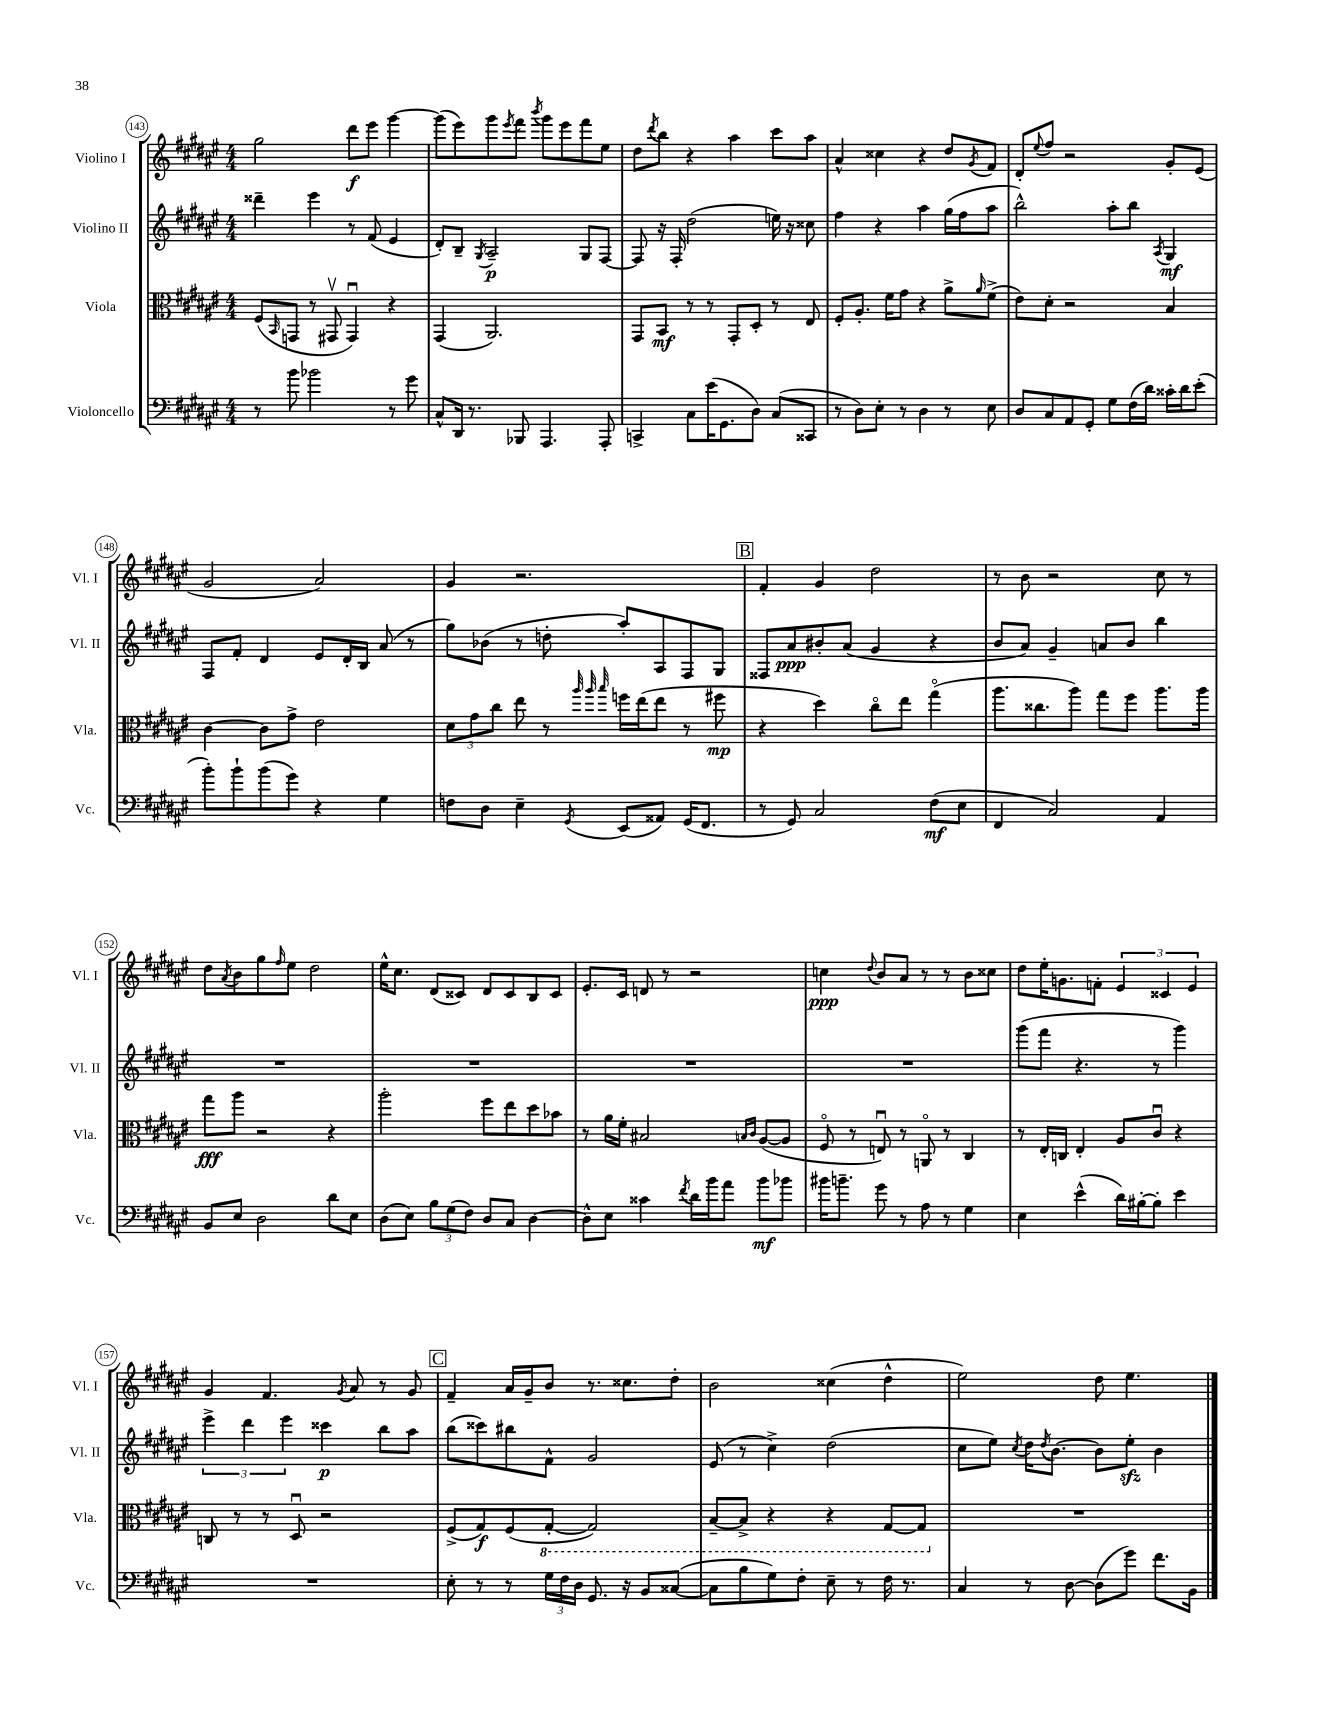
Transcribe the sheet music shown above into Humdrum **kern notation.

**kern	**dynam	**kern	**dynam	**kern	**dynam	**kern	**dynam
*part4	*part4	*part3	*part3	*part2	*part2	*part1	*part1
*staff4	*staff4	*staff3	*staff3	*staff2	*staff2	*staff1	*staff1
*I"Violoncello	*	*I"Viola	*	*I"Violino II	*	*I"Violino I	*
*I'Vc.	*	*I'Vla.	*	*I'Vl. II	*	*I'Vl. I	*
*clefF4	*	*clefC3	*	*clefG2	*	*clefG2	*
*k[f#c#g#d#a#e#]	*	*k[f#c#g#d#a#e#]	*	*k[f#c#g#d#a#e#]	*	*k[f#c#g#d#a#e#]	*
*M4/4	*	*M4/4	*	*M4/4	*	*M4/4	*
=143	=143	=143	=143	=143	=143	=143	=143
8r	.	(8F#/L	.	4ddd##X~\	.	2gg#\	.
.	.	16qqBB/	.	.	.	.	.
8b\	.	8GGn/J	.	.	.	.	.
2b-X\	.	8r	.	4eee#\	.	.	.
.	.	8GG#Xv/	.	.	.	.	.
.	.	4GG#u/)	.	8r	.	8ddd#\L	f
.	.	.	.	(8f#/	.	8eee#\J	.
8r	.	4r	.	4e#/	.	[4ggg#\	.
8g#\	.	.	.	.	.	.	.
=144	=144	=144	=144	=144	=144	=144	=144
8C#^^/L	.	(4GG#/	.	8d#'/L)	.	(8ggg#\L]	.
16DD#/Jk	.	.	.	8B~/J	.	8eee#\)	.
8.r	.	.	.	.	.	.	.
.	.	.	.	8qG#/	.	.	.
.	.	2.AA#/)	.	2A#~/	p	8ggg#\	.
.	.	.	.	.	.	8qeee#/	.
8BBB-X/	.	.	.	.	.	8fff#\J	.
.	.	.	.	.	.	8qbbb/	.
4.AAA#/	.	.	.	.	.	8ggg#\L	.
.	.	.	.	.	.	8eee#\	.
.	.	.	.	8G#/L	.	8fff#\	.
8AAA#'/	.	.	.	[8F#/J	.	8ee#\J	.
=145	=145	=145	=145	=145	=145	=145	=145
4CCn^/	.	8GG#/L	.	8F#/]	.	8dd#\L	.
.	.	.	.	.	.	8qddd#/	.
.	.	8BB/J	mf	16r	.	8bb\J	.
.	.	.	.	16F#'/	.	.	.
8C#\L	.	8r	.	(2dd#\	.	4r	.
(16e#\K	.	8r	.	.	.	.	.
8.GG#\	.	.	.	.	.	.	.
.	.	8GG#'/L	.	.	.	4aa#\	.
8D#\J)	.	8D#'/J	.	.	.	.	.
(8C#/L	.	8r	.	16een\)	.	8ccc#\L	.
.	.	.	.	16r	.	.	.
8CC##X/J	.	8E#/	.	8cc##X\	.	8aa#\J	.
=146	=146	=146	=146	=146	=146	=146	=146
8r	.	8F#'/L	.	4ff#\	.	4a#^^/	.
8D#\L)	.	8.A#'/J	.	.	.	.	.
8E#'\J	.	.	.	4r	.	4cc##X\	.
.	.	16f#\KL	.	.	.	.	.
8r	.	8g#\J	.	.	.	.	.
4D#\	.	4r	.	4aa#\	.	4r	.
8r	.	8a#^\L	.	(16gg#\LL	.	8dd#/L	.
.	.	.	.	16ff#\J	.	.	.
.	.	16qqa#/	.	.	.	8qg#/	.
8E#\	.	(8f#^\J	.	8aa#\J	.	8f#/J	.
=147	=147	=147	=147	=147	=147	=147	=147
8D#/L	.	8e#\L)	.	2bb^^\)	.	8d#'/L	.
.	.	.	.	.	.	8qqee#/	.
8C#/	.	8d#'\J	.	.	.	8ff#/J	.
8AA#/	.	2r	.	.	.	2r	.
8GG#'/J	.	.	.	.	.	.	.
8G#\L	.	.	.	8aa#'\L	.	.	.
(16F#\L	.	.	.	8bb\J	.	.	.
16d#\JJ)	.	.	.	.	.	.	.
.	.	.	.	8qA#/	.	.	.
16c##X'\LL	.	4B/	.	4G#/	mf	8g#'/L	.
16d#\J	.	.	.	.	.	.	.
(8e#'\J	.	.	.	.	.	(8e#/J	.
!!LO:LB:g=z
=148	=148	=148	=148	=148	=148	=148	=148
8b'\L)	.	[4c#\	.	8F#/L	.	2g#/	.
8b`\	.	.	.	8f#'/J	.	.	.
(8b\	.	8c#\L]	.	4d#/	.	.	.
8g#\J)	.	8g#^\J	.	.	.	.	.
4r	.	2e#\	.	8e#/L	.	2a#/)	.
.	.	.	.	16d#'/L	.	.	.
.	.	.	.	16B/JJ	.	.	.
4G#\	.	.	.	(8a#/	.	.	.
.	.	.	.	8r	.	.	.
=149	=149	=149	=149	=149	=149	=149	=149
8Fn\L	.	12d#\L	.	8gg#\L)	.	4g#/	.
.	.	12g#\	.	.	.	.	.
8D#\J	.	.	.	(8b-X\J	.	.	.
.	.	12cc#\J	.	.	.	.	.
4E#~\	.	8ee#\	.	8r	.	2.r	.
.	.	8r	.	8ddn'\	.	.	.
.	.	32qqaa#/	.	.	.	.	.
.	.	32qqaa#/	.	.	.	.	.
8qGG#/	.	32qqbb/	.	.	.	.	.
(8EE#/L	.	16ffn\LL	.	8aa#'/L)	.	.	.
.	.	(16ee#\J	.	.	.	.	.
8AA##X/J)	.	8ee#\J	.	8A#/	.	.	.
(16GG#/KL	.	8r	.	8F#/	.	.	.
8.FF#/J	.	.	.	.	.	.	.
.	.	8ff#X\	mp	8G#/J	.	.	.
!!LO:REH:place=s1:t=B
=150	=150	=150	=150	=150	=150	=150	=150
8r	.	4r	.	8F##X/L	.	4f#'/	.
8GG#/)	.	.	.	8a#/	ppp	.	.
2C#/	.	4dd#\)	.	8b#X'/	.	4g#/	.
.	.	.	.	(8a#/J	.	.	.
.	.	8cc#\L	.	4g#/	.	2dd#\	.
.	.	8ee#\J	.	.	.	.	.
(8F#\L	mf	(4gg#\	.	4r	.	.	.
8E#\J	.	.	.	.	.	.	.
=151	=151	=151	=151	=151	=151	=151	=151
4FF#/	.	8.aa#\L	.	8b/L	.	8r	.
.	.	.	.	8a#/J)	.	8b\	.
.	.	8.cc##X\	.	.	.	.	.
2C#/)	.	.	.	4g#~/	.	2r	.
.	.	8aa#\J)	.	.	.	.	.
.	.	8gg#\L	.	8an/L	.	.	.
.	.	8ff#\J	.	8b/J	.	.	.
4AA#/	.	8.aa#\L	.	4bb\	.	8cc#\	.
.	.	.	.	.	.	8r	.
.	.	16aa#\Jk	.	.	.	.	.
!!LO:LB:g=z
=152	=152	=152	=152	=152	=152	=152	=152
8BB/L	.	8gg#\L	fff	1r	.	8dd#\L	.
.	.	.	.	.	.	8qa#/	.
8E#/J	.	8aa#\J	.	.	.	8b\	.
2D#\	.	2r	.	.	.	8gg#\	.
.	.	.	.	.	.	16qqff#/	.
.	.	.	.	.	.	8ee#\J	.
.	.	.	.	.	.	2dd#\	.
8d#\L	.	4r	.	.	.	.	.
8E#\J	.	.	.	.	.	.	.
=153	=153	=153	=153	=153	=153	=153	=153
(8D#\L	.	2aa#'\	.	1r	.	16ee#^^\KL	.
.	.	.	.	.	.	8.cc#\J	.
8E#\J)	.	.	.	.	.	.	.
12B\L	.	.	.	.	.	(8d#/L	.
(12G#\	.	.	.	.	.	.	.
.	.	.	.	.	.	8c##X/J)	.
12F#\J)	.	.	.	.	.	.	.
8D#/L	.	8ff#\L	.	.	.	8d#/L	.
8C#/J	.	8ee#\	.	.	.	8c##/	.
[4D#\	.	8dd#\	.	.	.	8B/	.
.	.	8b-X\J	.	.	.	8c##/J	.
=154	=154	=154	=154	=154	=154	=154	=154
8D#^^\L]	.	8r	.	1r	.	8.e#'/L	.
8E#\J	.	16a#\LL	.	.	.	.	.
.	.	16f#'\JJ	.	.	.	16c#/Jk	.
4c##X\	.	2B#X/	.	.	.	8dn/	.
.	.	.	.	.	.	8r	.
8qf#/	.	.	.	.	.	.	.
16d#\LL	.	.	.	.	.	2r	.
16b\J	.	.	.	.	.	.	.
8a#\J	.	.	.	.	.	.	.
.	.	16qqBn/LL	.	.	.	.	.
.	.	16qqc#/JJ	.	.	.	.	.
8b\L	mf	([8A#/L	.	.	.	.	.
8b-X\J	.	8A#/J]	.	.	.	.	.
=155	=155	=155	=155	=155	=155	=155	=155
16b#X\KL	.	8F#/	.	1r	.	4ccn\	ppp
8.bn~\J	.	.	.	.	.	.	.
.	.	8r	.	.	.	.	.
.	.	.	.	.	.	8qqdd#/	.
8g#\	.	8Enu/)	.	.	.	8b/L	.
8r	.	8r	.	.	.	8a#/J	.
8A#\	.	8AAn/	.	.	.	8r	.
8r	.	8r	.	.	.	8r	.
4G#\	.	4C#/	.	.	.	8b\L	.
.	.	.	.	.	.	8cc##X\J	.
=156	=156	=156	=156	=156	=156	=156	=156
4E#\	.	8r	.	(8ggg#\L	.	8dd#\L	.
.	.	16E#'/LL	.	8fff#\J	.	16ee#'\K	.
.	.	16Cn/JJ	.	.	.	8.gn\	.
(4e#^^\	.	4E#'/	.	4.r	.	.	.
.	.	.	.	.	.	8fn'\J	.
16d#\LL)	.	8A#/L	.	.	.	6e#/	.
[16B#X'\J	.	.	.	.	.	.	.
8B#'\J]	.	8c#u/J	.	8r	.	.	.
.	.	.	.	.	.	6c##X/	.
4e#\	.	4r	.	4ggg#\)	.	.	.
.	.	.	.	.	.	6e#/	.
!!LO:LB:g=z
=157	=157	=157	=157	=157	=157	=157	=157
1r	.	8Cn/	.	6eee#^\	.	4g#/	.
.	.	8r	.	.	.	.	.
.	.	.	.	6ddd#\	.	.	.
.	.	8r	.	.	.	4.f#/	.
.	.	.	.	6eee#\	.	.	.
.	.	8D#u/	.	.	.	.	.
.	.	2r	.	4ccc##X\	p	.	.
.	.	.	.	.	.	8qg#/	.
.	.	.	.	.	.	8a#/	.
.	.	.	.	8bb\L	.	8r	.
.	.	.	.	8aa#\J	.	8g#/	.
!!LO:REH:place=s1:t=C
=158	=158	=158	=158	=158	=158	=158	=158
8E#'\	.	(8F#^/L	.	(8bb\L	.	4f#~/	.
8r	.	8G#/)	f	8ccc##X\)	.	.	.
8r	.	(8F#/	.	8bb#X\	.	16a#/LL	.
.	.	.	.	.	.	16g#~/J	.
*	*	*8ba	*	*	*	*	*
24G#\LL	.	[8GG#'/J	.	8f#^^\J	.	8b/J	.
24F#\	.	.	.	.	.	.	.
24D#\JJ	.	.	.	.	.	.	.
8.GG#/	.	2GG#/])	.	2g#/	.	8.r	.
16r	.	.	.	.	.	8.cc##X\L	.
8BB/L	.	.	.	.	.	.	.
([8C##X/J	.	.	.	.	.	8dd#'\J	.
=159	=159	=159	=159	=159	=159	=159	=159
8C##\L]	.	[8BB~/L	.	(8e#/	.	2b\	.
8B\	.	8BB^/J]	.	8r	.	.	.
8G#\)	.	4r	.	4cc#^\)	.	.	.
8F#'\J	.	.	.	.	.	.	.
8E#~\	.	4r	.	(2dd#\	.	(4cc##X\	.
8r	.	.	.	.	.	.	.
16F#\	.	[8GG#/L	.	.	.	4dd#^^\	.
8.r	.	.	.	.	.	.	.
.	.	8GG#/J]	.	.	.	.	.
=160	=160	=160	=160	=160	=160	=160	=160
*	*	*X8ba	*	*	*	*	*
4C#/	.	1r	.	8cc#\L	.	2ee#\)	.
.	.	.	.	8ee#\J)	.	.	.
.	.	.	.	8qcc#/	.	.	.
8r	.	.	.	16dd#\KL	.	.	.
.	.	.	.	8qdd#/	.	.	.
.	.	.	.	[8.b\J	.	.	.
[8D#\	.	.	.	.	.	.	.
(8D#\L]	.	.	.	8b\L]	.	8dd#\	.
8g#\J)	.	.	.	8ee#zz'\J	.	4.ee#\	.
8.f#\L	.	.	.	4b\	.	.	.
16BB\Jk	.	.	.	.	.	.	.
==	==	==	==	==	==	==	==
*-	*-	*-	*-	*-	*-	*-	*-
